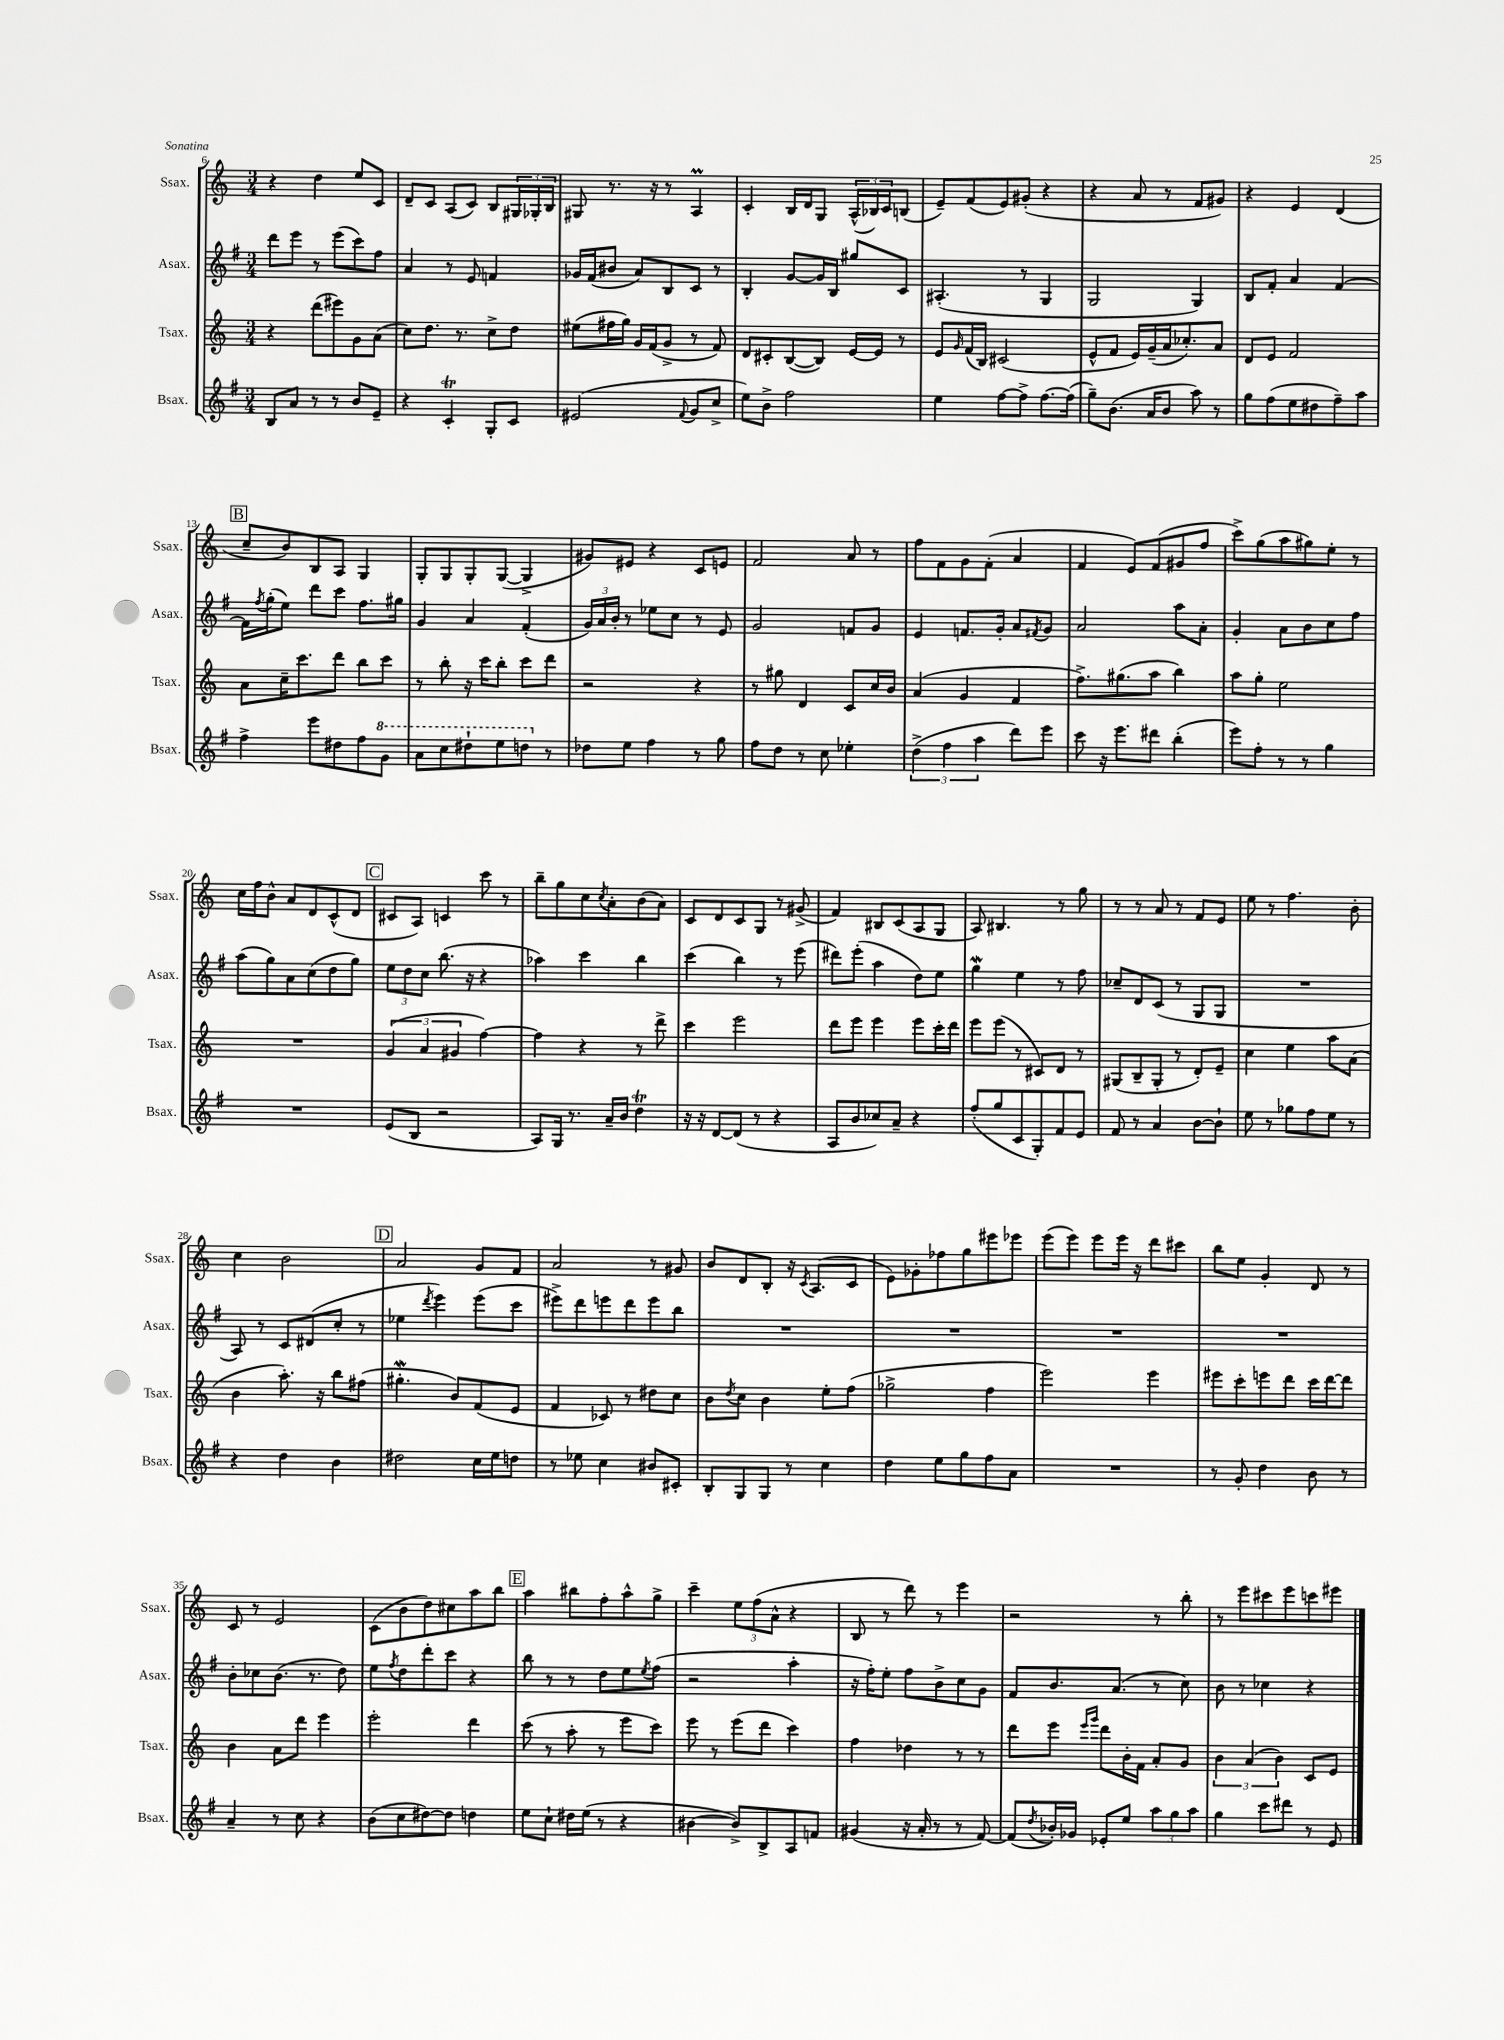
<<
\new StaffGroup <<
\new Staff = "s0" \with { instrumentName = "Ssax." shortInstrumentName = "Ssax." } {
    \clef treble \key c \major \numericTimeSignature \time 3/4
    r4 d''4 e''8 c'8 |
    d'8-- c'8 a8( c'8) b8 \tuplet 3/2 { gis16 ges16-. b16 } |
    gis8 r8. r16 r8 a4\prall |
    c'4-. b16 d'16 g8 \tuplet 3/2 { a16-^( bes16) c'16 } b8( |
    e'8--) f'8( e'8) gis'8-.( r4 |
    r4 a'8 r8 f'8 gis'8) |
    r4 e'4 d'4( |
    \mark \markup { \box "B" } c''8-- b'8) b8 a8 g4 |
    g8-. g8 g8-. g8~( g4-> |
    gis'8) eis'8 r4 c'8 e'8 |
    f'2 a'8 r8 |
    f''8 f'8 g'8 f'8-.( a'4 |
    f'4 e'8) f'8( gis'8 f''8 |
    c'''8->) g''8( a''8 gis''8) e''8-. r8 |
    c''16 f''16 b'8-^ a'8 d'8 c'8-^( d'8 |
    \mark \markup { \box "C" } cis'8 a8) c'4 c'''8 r8 |
    b''8-- g''8 c''8 \acciaccatura { c''8 } a'8-. b'8( a'8) |
    c'8 d'8 c'8 g8 r8 gis'8->( |
    f'4) bis8 c'8( a8 g8 |
    a8) bis4. r8 g''8 |
    r8 r8 a'8 r8 f'8 e'8 |
    e''8 r8 f''4. b'8-. |
    c''4 b'2 |
    \mark \markup { \box "D" } a'2 g'8 f'8 |
    a'2 r8 gis'8 |
    b'8 d'8 b8-. r16 \acciaccatura { c'8 } a8.( c'8 |
    e'8) ges'8-. fes''8 g''8 eis'''8 ees'''8 |
    e'''8( e'''8) e'''8 e'''16 r16 d'''8 cis'''8 |
    b''8 e''8 g'4-. d'8 r8 |
    c'8 r8 e'2 |
    c'8( b'8 d''8) cis''8 a''8 b''8 |
    \mark \markup { \box "E" } a''4 bis''8 f''8-. a''8-^ g''8-> |
    c'''4-- \tuplet 3/2 { e''8 f''8( a'8-^ } r4 |
    b8 r8 d'''8) r8 e'''4 |
    r2 r8 b''8-. |
    r8 e'''8 cis'''8 e'''8 c'''8 eis'''8 \bar "|." |
}
\new Staff = "s1" \with { instrumentName = "Asax." shortInstrumentName = "Asax." } {
    \clef treble \key g \major \numericTimeSignature \time 3/4
    d'''8 e'''8 r8 e'''8( c'''8) fis''8 |
    a'4 r8 e'8 f'4 |
    ges'16 fis'16( bis'8 a'8) b8 c'8 r8 |
    b4-. g'8~ g'16 b16 gis''8 c'8 |
    ais4.-.( r8 g4 |
    g2 g4) |
    b8 fis'8-. a'4 fis'4~ |
    \mark \markup { \box "B" } fis'16 \acciaccatura { fis''8 } g''16-.( e''8) d'''8 c'''8 fis''8. gis''16 |
    g'4 a'4 fis'4-.( |
    \tuplet 3/2 { g'16) a'16 b'16-. } r8 ees''8 c''8 r8 e'8 |
    g'2 f'8 g'8 |
    e'4 f'8. g'16-. a'8 \acciaccatura { fis'8 } g'8 |
    a'2 a''8 a'8-. |
    g'4-. a'8 b'8 c''8 fis''8 |
    a''8( g''8) a'8 c''8( d''8 g''8) |
    \mark \markup { \box "C" } \tuplet 3/2 { e''8 d''8 c''8 } b''8.( r16 r4 |
    aes''4) c'''4 b''4 |
    c'''4( b''4) r8 e'''8( |
    dis'''8) e'''8-.( a''4 d''8) e''8 |
    g''4\mordent e''4 r8 fis''8 |
    ces''8-- d'8 c'8( r8 g8 g8 |
    R2. |
    a8) r8 c'8 dis'8( c''8-. r8 |
    \mark \markup { \box "D" } ees''4 \acciaccatura { d'''8 } e'''4) e'''8( c'''8 |
    eis'''8->) d'''8 e'''8 d'''8 e'''8 b''8 |
    R2. |
    R2. |
    R2. |
    R2. |
    b'8-. ces''8 b'8.( r8. d''8) |
    e''8 \acciaccatura { fis''8 } d''8 d'''8-. c'''8 r4 |
    \mark \markup { \box "E" } b''8 r8 r8 d''8 e''8 \acciaccatura { e''8 } fis''8( |
    r2 a''4-. |
    r16 fis''16-.) e''8-. fis''8 b'8-> c''8 g'8 |
    fis'8 b'8. a'8.( r8 c''8) |
    b'8 r8 ces''4 r4 \bar "|." |
}
\new Staff = "s2" \with { instrumentName = "Tsax." shortInstrumentName = "Tsax." } {
    \clef treble \key c \major \numericTimeSignature \time 3/4
    r4 d'''8( eis'''8) g'8 a'8( |
    c''8) d''8. r8. c''8-> d''8 |
    eis''8( fis''16 g''16) g'16 f'16( g'8-> r8 f'8) |
    d'8 cis'8-. b8~( b8) e'16~ e'16 r8 |
    e'8 \grace { g'16 } f'16( b16) cis'2( |
    e'8-^ f'8 e'16) g'16--( a'16 ces''8.-.) a'8 |
    d'8 e'8 f'2 |
    \mark \markup { \box "B" } a'8 c''16-- c'''8. d'''8 b''8 c'''8 |
    r8 b''8-. r16 c'''16 b''8-. c'''8 d'''8 |
    r2 r4 |
    r8 gis''8 d'4 c'8 c''16 b'16 |
    a'4( g'4 f'4 |
    f''8.->) gis''8.( a''8 b''4) |
    a''8 g''8-. e''2 |
    R2. |
    \mark \markup { \box "C" } \tuplet 3/2 { g'4( a'4 gis'4 } f''4~) |
    f''4 r4 r8 d'''8-> |
    c'''4 e'''2 |
    d'''8 e'''8 e'''4 e'''8 c'''16-. d'''16 |
    e'''8 e'''8( r8 cis'8) d'8 r8 |
    gis8( b8-- gis8-. r8 d'8-.) e'8-- |
    c''4 e''4 a''8 a'8( |
    b'4 a''8.-.) r16 b''8 fis''8( |
    \mark \markup { \box "D" } gis''4.-.\mordent b'8) f'8( e'8 |
    f'4 ces'8) r8 dis''8 c''8 |
    b'8 \acciaccatura { d''8 } c''8 b'4 e''8-. f''8( |
    ges''2-> f''4 |
    e'''2) e'''4 |
    eis'''8 c'''8-. e'''8 d'''8 c'''16 d'''16~ d'''8 |
    b'4 a'8 d'''8 e'''4 |
    e'''2-. d'''4 |
    \mark \markup { \box "E" } c'''8( r8 a''8-. r8 e'''8 c'''8) |
    e'''8 r8 e'''8( d'''8 c'''4) |
    f''4 des''4 r8 r8 |
    d'''8 e'''8 \grace { e'''16 g'''16 } d'''8 b'16-. f'16 a'8-. g'8 |
    \tuplet 3/2 { b'4 a'4( b'4) } c'8 e'8 \bar "|." |
}
\new Staff = "s3" \with { instrumentName = "Bsax." shortInstrumentName = "Bsax." } {
    \clef treble \key g \major \numericTimeSignature \time 3/4
    b8 a'8 r8 r8 b'8 e'8-- |
    r4 c'4-.\trill g8-. c'8 |
    eis'2( \appoggiatura { fis'8 } g'8 c''8-> |
    e''8) b'8-> fis''2 |
    e''4 fis''8~ fis''8-> fis''8.~ fis''16( |
    g''8--) b'8.( a'16 b'8 a''8) r8 |
    g''8 fis''8( e''8 dis''8 fis''8--) a''8 |
    \mark \markup { \box "B" } fis''4-> e'''8 dis''8 fis''8 \ottava #1 g''8 |
    a''8 c'''8 dis'''8-! e'''8 d'''8 \ottava #0 r8 |
    des''8 e''8 fis''4 r8 g''8 |
    fis''8 d''8 r8 c''8 ees''4-. |
    \tuplet 3/2 { d''4->( fis''4 a''4 } d'''8) e'''8 |
    c'''8 r16 e'''8. dis'''8 b''4-.( |
    e'''8) fis''8-. r8 r8 g''4 |
    R2. |
    \mark \markup { \box "C" } e'8( b8 r2 |
    a8) g16 r8. a'16-- b'16 d''4\trill |
    r16 r16 d'8~ d'8( r8 r4 |
    a8 b'8 ces''8) a'8-- r4 |
    fis''8-.( g''8 c'8 g8-.) fis'8 e'8 |
    fis'8 r8 a'4 b'8~ b'8-! |
    e''8 r8 ges''8 fis''8 e''8 r8 |
    r4 d''4 b'4 |
    \mark \markup { \box "D" } dis''2 c''16 e''16 d''8 |
    r8 ees''8 c''4 bis'8 cis'8-. |
    b8-. g8 g8 r8 c''4 |
    d''4 e''8 g''8 fis''8 a'8 |
    R2. |
    r8 g'8-. d''4 b'8 r8 |
    a'4-- r8 c''8 r4 |
    b'8( c''8 dis''8~) dis''8 d''4 |
    \mark \markup { \box "E" } e''8 c''8-! dis''16 e''16( r8 r4 |
    bis'4~ bis'8->) b8-> a8 f'8 |
    gis'4( r16 a'16-. r8 r8 fis'8~) |
    fis'8( \acciaccatura { d''8 } bes'16-.) ges'16 ees'8-. e''8 \tuplet 3/2 { a''8 g''8 a''8 } |
    g''4 c'''8 dis'''8 r8 e'8 \bar "|." |
}
>>
>>
\layout { \context { \Score currentBarNumber = #6 } }
